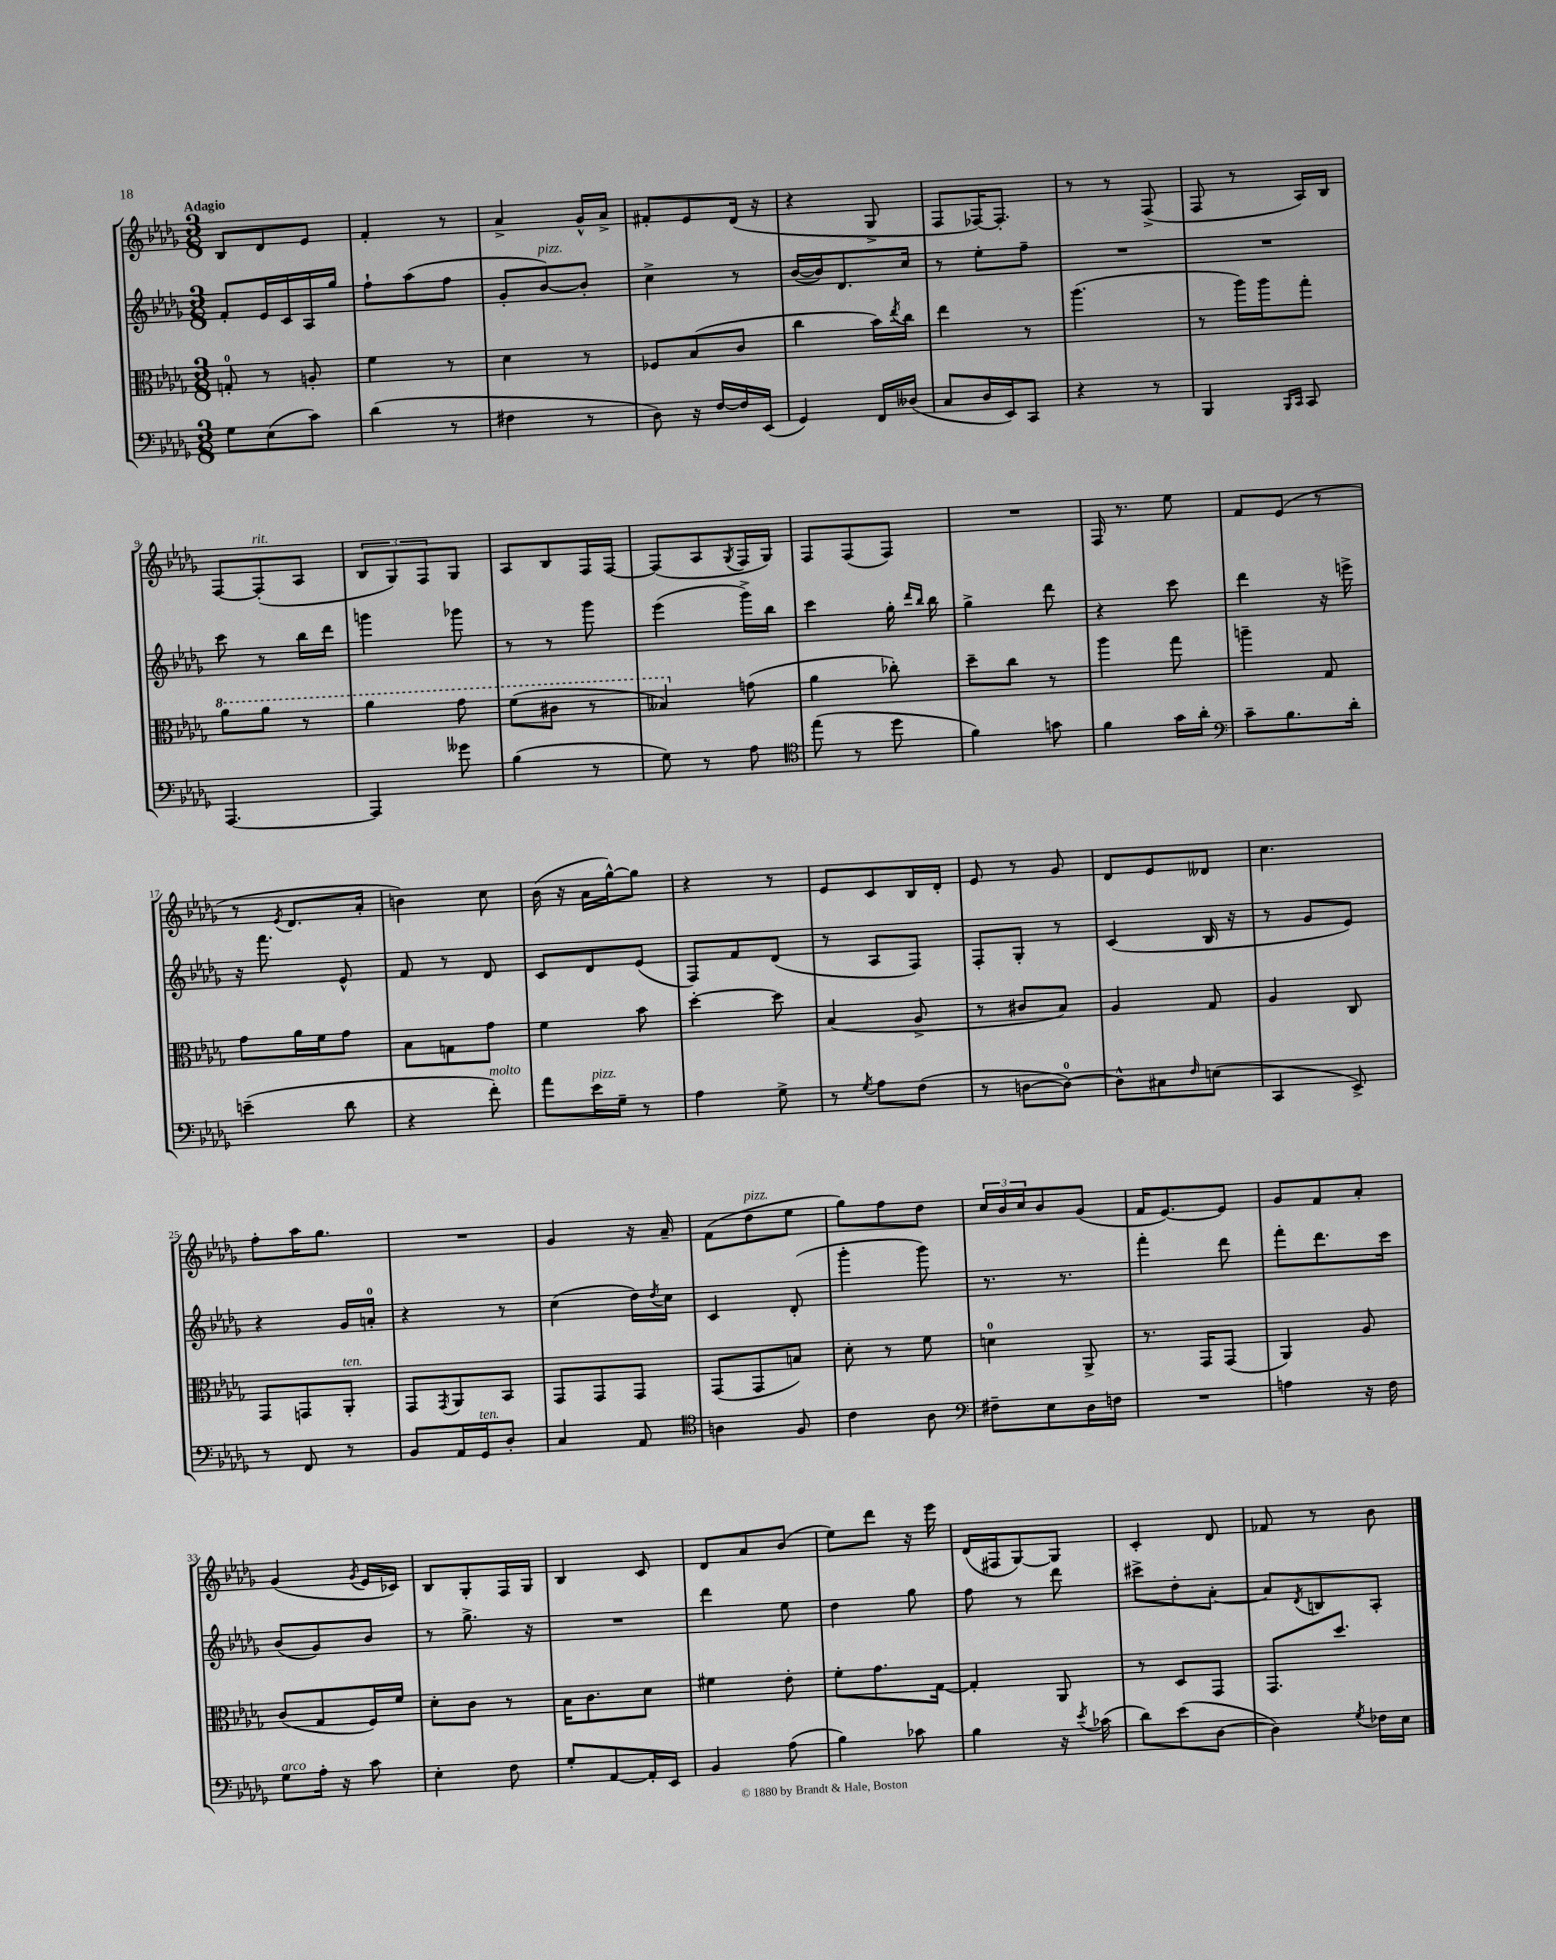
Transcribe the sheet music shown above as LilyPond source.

<<
\new StaffGroup <<
\new Staff = "s0" {
    \clef treble \key des \major \numericTimeSignature \time 3/8 \tempo "Adagio"
    bes8 des'8 ees'8 |
    f'4-. r8 |
    aes'4-> ges'16-^ aes'16-> |
    fis'8-. ees'8 des'16( r16 |
    r4 ges8-> |
    f8 fes16~) fes8.-. |
    r8 r8 f8->( |
    f8 r8 aes16) bes16 |
    f8~ f8-.^\markup { \italic "rit." }( aes8 |
    \tuplet 3/2 { bes8 ges8) f8 } ges8 |
    aes8 bes8 f16 f16~ |
    f8( aes8 \acciaccatura { ges8 } f16 ges16) |
    f8 f8( f8) |
    R4. |
    f16 r8. ees''8 |
    f'8 ees'8( r8 |
    r8 \acciaccatura { ees'8 } des'8. aes'16-. |
    b'4) c''8 |
    bes'16( r16 aes'16 ges''16~-^) ges''8 |
    r4 r8 |
    ees'8 c'8 bes16 des'16-. |
    ees'8 r8 ges'8 |
    des'8 ees'8 deses'8 |
    c''4. |
    f''8-. aes''16 ges''8. |
    R4. |
    ges'4 r16 aes'16-- |
    f'8( des''8^\markup { \italic "pizz." } ees''8 |
    ges''8) f''8 des''8 |
    \tuplet 3/2 { c''16 bes'16 c''16 } bes'8 ges'8( |
    f'16 ees'8.~) ees'8 |
    ges'8 f'8 aes'8-. |
    ges'4( \acciaccatura { ges'8 } ees'16 ces'16) |
    bes8 ges8-. f16 ges16 |
    bes4 c'8 |
    des'8 aes'8 bes'8( |
    ees''8) des'''8 r16 ees'''16 |
    des'16( fis16 ges8~) ges8 |
    c'4-. des'8 |
    fes'8 r8 bes'8 \bar "|." |
}
\new Staff = "s1" {
    \clef treble \key des \major \numericTimeSignature \time 3/8
    f'8-. ees'16 c'16 aes16 ges''16 |
    f''8-! aes''8( f''8 |
    ges'8-. bes'8~^\markup { \italic "pizz." }) bes'8-. |
    c''4-> r8 |
    bes'16~( bes'16) des'8. c''16 |
    r8 ees''8-. f''8-- |
    R4. |
    R4. |
    c'''8 r8 bes''16 des'''16 |
    g'''4 ges'''8 |
    r8 r8 ges'''8 |
    ees'''4( ges'''16->) bes''16 |
    c'''4 ges''16-. \grace { des'''16 bes''16 } bes''16 |
    ges''4-> des'''8 |
    r4 c'''8 |
    des'''4 r16 e'''16-> |
    r16 f'''8. ees'8-^ |
    f'8 r8 des'8 |
    c'8 des'8 ees'8( |
    f8) f'8 des'8( |
    r8 aes8 f8) |
    f8-. ges8-. r8 |
    c'4( bes16 r16 |
    r8 ges'8 ees'8) |
    r4 ges'16 a'16-0-. |
    r4 r8 |
    c''4( des''16) \acciaccatura { des''8 } c''16 |
    c'4 des'8-.( |
    ges'''4-. ges'''8) |
    r8. r8. |
    f'''4-. des'''8 |
    f'''8-. des'''8. c'''16 |
    bes'8( ges'8) bes'8 |
    r8 ges''8.-> r16 |
    R4. |
    des'''4 ees''8 |
    des''4 ges''8 |
    f''8 r8 des'''8 |
    cis'''8-> des''8-. aes'8~-. |
    aes'8 \acciaccatura { des'8 } b8 aes8-. \bar "|." |
}
\new Staff = "s2" {
    \clef alto \key des \major \numericTimeSignature \time 3/8
    g8-0-. r8 a8-. |
    f'4 r8 |
    des'4 r8 |
    fes8 bes8( c'8 |
    c''4 bes'16) \acciaccatura { ees''8 } c''16 |
    ees''4 r8 |
    aes''4.( |
    r8 aes''16) aes''16 ges''8-. |
    \ottava #1 aes''8 aes''8 r8 |
    aes''4 ges''8 |
    f''8( cis''8 r8 |
    beses'4) \ottava #0 g'8( |
    aes'4 ces''8-.) |
    des''8-- c''8 r8 |
    aes''4 ges''8 |
    a''4-- ges8 |
    ges'8 aes'16 f'16 ges'8 |
    bes8 g8 ges'8 |
    f'4 bes'8 |
    des''4~-. des''8 |
    bes4( aes8-> |
    r8 cis'8 bes8) |
    aes4 ges8 |
    aes4 c8 |
    ges,8 g,8 aes,8-.^\markup { \italic "ten." } |
    ges,8 \acciaccatura { ges,8 } aes,8 bes,8 |
    ges,8 ges,8 ges,8 |
    ges,8( ges,8 b8) |
    des'8-. r8 f'8 |
    d'4-0 aes,8-> |
    r8. ges,16 ges,8( |
    aes,4) aes8 |
    c'8( ges8 f16) f'16 |
    des'8-. c'8 r8 |
    bes16 c'8. des'8 |
    fis'4 ees'8-. |
    f'8-. ges'8. ges16~ |
    ges4-. aes,8 |
    r8 des8 ges,8 |
    ges,8. des''8. \bar "|." |
}
\new Staff = "s3" {
    \clef bass \key des \major \numericTimeSignature \time 3/8
    ges8 ees8( c'8) |
    des'4( r8 |
    fis4 r8 |
    des8) r16 f16~ f16 ees,16( |
    ges,4) f,16 deses16( |
    c8 des16 ees,16) c,8 |
    r4 r8 |
    bes,,4 \grace { bes,,16 c,16 } c,8 |
    aes,,4.~ |
    aes,,4 geses'8 |
    bes4( r8 |
    ges8) r8 aes8 |
    \clef tenor ees''8( r8 des''8 |
    f'4) g'8 |
    f'4 ges'16 aes'16-. |
    \clef bass c'8-- bes8. des'16-. |
    e'4--( des'8 |
    r4 f'8-.^\markup { \italic "molto" }) |
    aes'8 ees'16^\markup { \italic "pizz." } ges16-- r8 |
    aes4 ges8-> |
    r8 \acciaccatura { ges8 } aes8 f8( |
    r8 d8~ d8-0~) |
    d8-^ cis8 \grace { f16 } e8( |
    c,4 ees,8->) |
    r8 f,8 r8 |
    bes,8 aes,16 ges,16^\markup { \italic "ten." } des8-. |
    c4 aes,8 |
    \clef tenor a4 f8 |
    c'4 aes8 |
    \clef bass fis8-- ees8 des16 f16 |
    R4. |
    a4 r16 f16 |
    ges8^\markup { \italic "arco" } aes16-. r16 c'8 |
    ees4-. f8 |
    ges8-. aes,8~ aes,16-. ees,16 |
    bes,4 aes8( |
    bes4) ces'8 |
    bes4 r16 \acciaccatura { ees'8 } ces'16( |
    des'8) ees'8( des8~ |
    des4) \acciaccatura { ges8 } fes16 ees16 \bar "|." |
}
>>
>>
